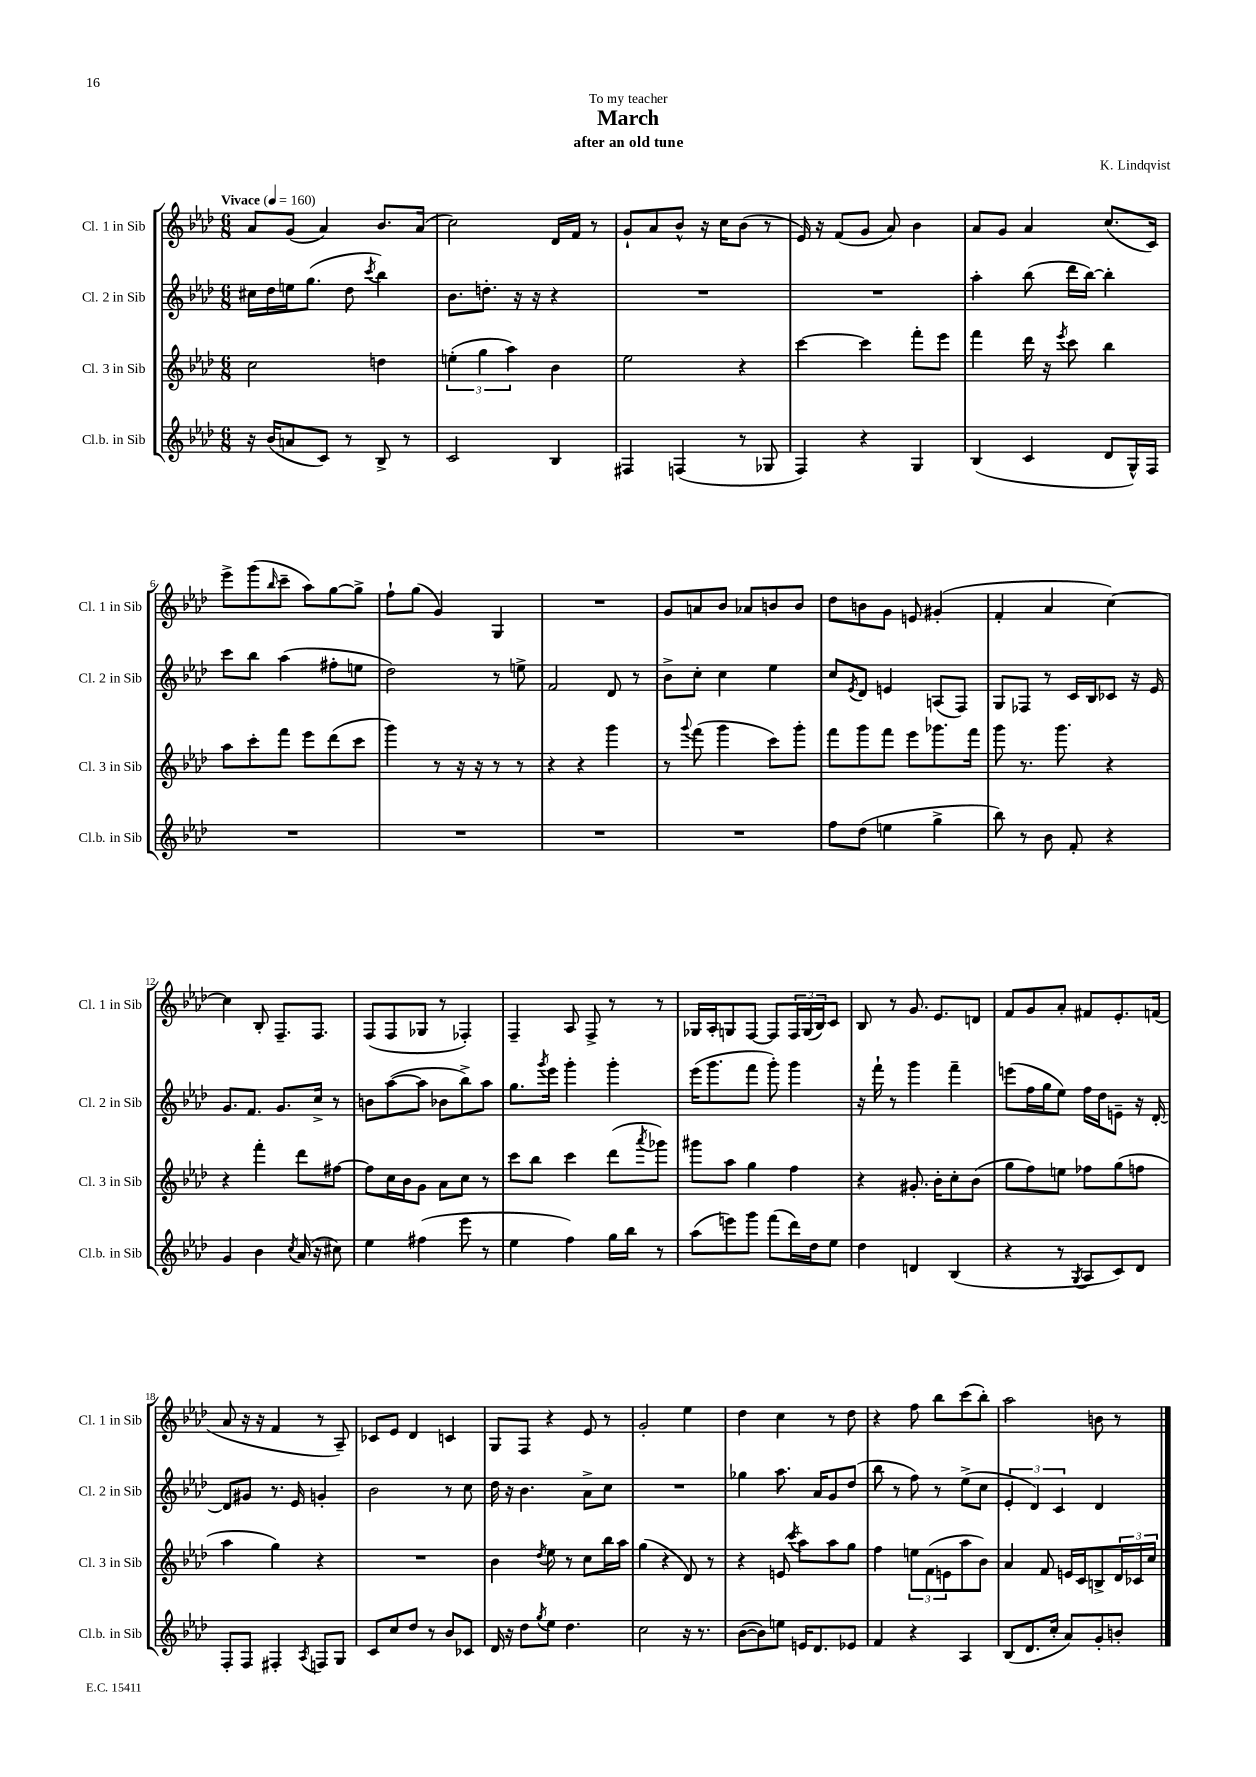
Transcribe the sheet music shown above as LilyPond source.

\header { title = "March" composer = "K. Lindqvist" subtitle = "after an old tune" dedication = "To my teacher" }
<<
\new StaffGroup <<
\new Staff = "s0" \with { instrumentName = "Cl. 1 in Sib" shortInstrumentName = "Cl. 1 in Sib" } {
    \clef treble \key aes \major \numericTimeSignature \time 6/8 \tempo "Vivace" 4 = 160
    aes'8 g'8( aes'4) bes'8. aes'16( |
    c''2) des'16 f'16 r8 |
    g'8-! aes'8 bes'8-^ r16 c''16 bes'8( r8 |
    ees'16) r16 f'8( g'8 aes'8) bes'4 |
    aes'8 g'8 aes'4 c''8.( c'16) |
    ees'''8-> g'''8( \grace { bes''16 } c'''8-- aes''8) g''8~ g''8-> |
    f''8-! g''8( g'4) g4 |
    R2. |
    g'8 a'8 bes'8 aes'8 b'8 b'8 |
    des''8 b'8 g'8 e'8 gis'4-.( |
    f'4-. aes'4 c''4~) |
    c''4 bes8-. f8.-- f8. |
    f8( f8 ges8 r8 fes4-.) |
    f4-- aes8 f8-> r8 r8 |
    ges16 aes16-. g8 f8~ f8 \tuplet 3/2 { f16 g16( bes16) } c'8 |
    bes8 r8 g'8. ees'8. d'8 |
    f'8 g'8 aes'8-. fis'8 ees'8.-. f'16( |
    aes'8 r16 r16 f'4 r8 aes8--) |
    ces'8 ees'8 des'4 c'4 |
    g8 f8 r4 ees'8 r8 |
    g'2-. ees''4 |
    des''4 c''4 r8 des''8 |
    r4 f''8 bes''8 c'''8( bes''8-.) |
    aes''2 b'8 r8 \bar "|." |
}
\new Staff = "s1" \with { instrumentName = "Cl. 2 in Sib" shortInstrumentName = "Cl. 2 in Sib" } {
    \clef treble \key aes \major \numericTimeSignature \time 6/8
    cis''16 des''16 e''16 g''8.( des''8 \acciaccatura { c'''8 } bes''4) |
    bes'8. d''8.-. r16 r16 r4 |
    R2. |
    R2. |
    aes''4-. bes''8( des'''16 bes''16~) bes''4-. |
    c'''8 bes''8 aes''4( fis''8-. e''8 |
    des''2) r8 e''8-> |
    f'2 des'8 r8 |
    bes'8-> c''8-. c''4 ees''4 |
    c''8 \acciaccatura { ees'8 } des'8 e'4 a8( f8) |
    g8 fes8 r8 c'16 bes16 ces'8 r16 ees'16 |
    g'8. f'8. g'8. c''16-> r8 |
    b'8 aes''8~( aes''8 bes'8 bes''8->) aes''8 |
    g''8. \acciaccatura { g'''8 } ees'''16 g'''4-. g'''4-. |
    ees'''16( g'''8. f'''8 g'''8-.) g'''4 |
    r16 f'''16-! r8 g'''4 f'''4-- |
    e'''8( f''16 g''16 ees''8) f''16 des''16 e'8-- r16 des'16~-. |
    des'8 gis'8 r8. ees'16 g'4-. |
    bes'2 r8 c''8 |
    des''16 r16 bes'4. aes'8-> c''8 |
    R2. |
    ges''4 aes''8. aes'16 g'8 des''8( |
    bes''8 r8 f''8) r8 ees''8->( c''8 |
    \tuplet 3/2 { ees'4-. des'4) c'4 } des'4 \bar "|." |
}
\new Staff = "s2" \with { instrumentName = "Cl. 3 in Sib" shortInstrumentName = "Cl. 3 in Sib" } {
    \clef treble \key aes \major \numericTimeSignature \time 6/8
    c''2 d''4 |
    \tuplet 3/2 { e''4-.( g''4 aes''4) } bes'4 |
    ees''2 r4 |
    c'''4~ c'''4 f'''8-. ees'''8 |
    f'''4 des'''16 r16 \acciaccatura { ees'''8 } c'''8 bes''4 |
    aes''8 c'''8-. f'''8 ees'''8 des'''8( c'''8 |
    g'''4) r8 r16 r16 r8 r8 |
    r4 r4 g'''4 |
    r8 \appoggiatura { g'''8 } f'''8( g'''4 c'''8) g'''8-. |
    f'''8 g'''8 f'''8 ees'''8 ges'''8. f'''16 |
    g'''8 r8. g'''8. r4 |
    r4 f'''4-. des'''8 fis''8~ |
    fis''8 c''16 bes'16 g'8 aes'8 c''8 r8 |
    c'''8 bes''8 c'''4 des'''8( \acciaccatura { aes'''8 } ges'''8) |
    gis'''8 aes''8 g''4 f''4 |
    r4 gis'8.-. bes'16-. c''8-. bes'8( |
    g''8 f''8) e''8 fes''8 g''8( f''8 |
    aes''4 g''4) r4 |
    R2. |
    bes'4 \acciaccatura { des''8 } ees''8 r8 c''8 bes''16 aes''16 |
    g''4( r4 des'8) r8 |
    r4 e'8( \acciaccatura { c'''8 } aes''8) aes''8 g''8 |
    f''4 \tuplet 3/2 { e''8 f'8( e'8 } aes''8 bes'8) |
    aes'4 f'8 e'16 c'16 b8-> \tuplet 3/2 { des'16 ces'16 c''16 } \bar "|." |
}
\new Staff = "s3" \with { instrumentName = "Cl.b. in Sib" shortInstrumentName = "Cl.b. in Sib" } {
    \clef treble \key aes \major \numericTimeSignature \time 6/8
    r16 bes'16( a'8 c'8) r8 bes8-> r8 |
    c'2 bes4 |
    fis4 f4( r8 ges8 |
    f4) r4 g4 |
    bes4( c'4 des'8 g16-^) f16 |
    R2. |
    R2. |
    R2. |
    R2. |
    f''8 des''8( e''4 g''4-> |
    bes''8) r8 bes'8 f'8-. r4 |
    g'4 bes'4 \acciaccatura { c''8 } aes'16( r16 cis''8) |
    ees''4 fis''4( ees'''8 r8 |
    ees''4 f''4) g''16 bes''16 r8 |
    aes''8( e'''8) g'''8 f'''8( des'''16) des''16 ees''8 |
    des''4 d'4 bes4( |
    r4 r8 \acciaccatura { g8 } aes8 c'8) des'8 |
    f8-. f8 fis4-. \acciaccatura { aes8 } f8 g8 |
    c'8 c''8 des''8 r8 bes'8 ces'8 |
    des'16 r16 des''8 \acciaccatura { g''8 } ees''8 des''4. |
    c''2 r16 r8. |
    bes'8~( bes'8) e''8 e'16 des'8. ees'8 |
    f'4 r4 aes4 |
    bes8( des'8. c''16-. aes'8) g'8-. b'8-. \bar "|." |
}
>>
>>
